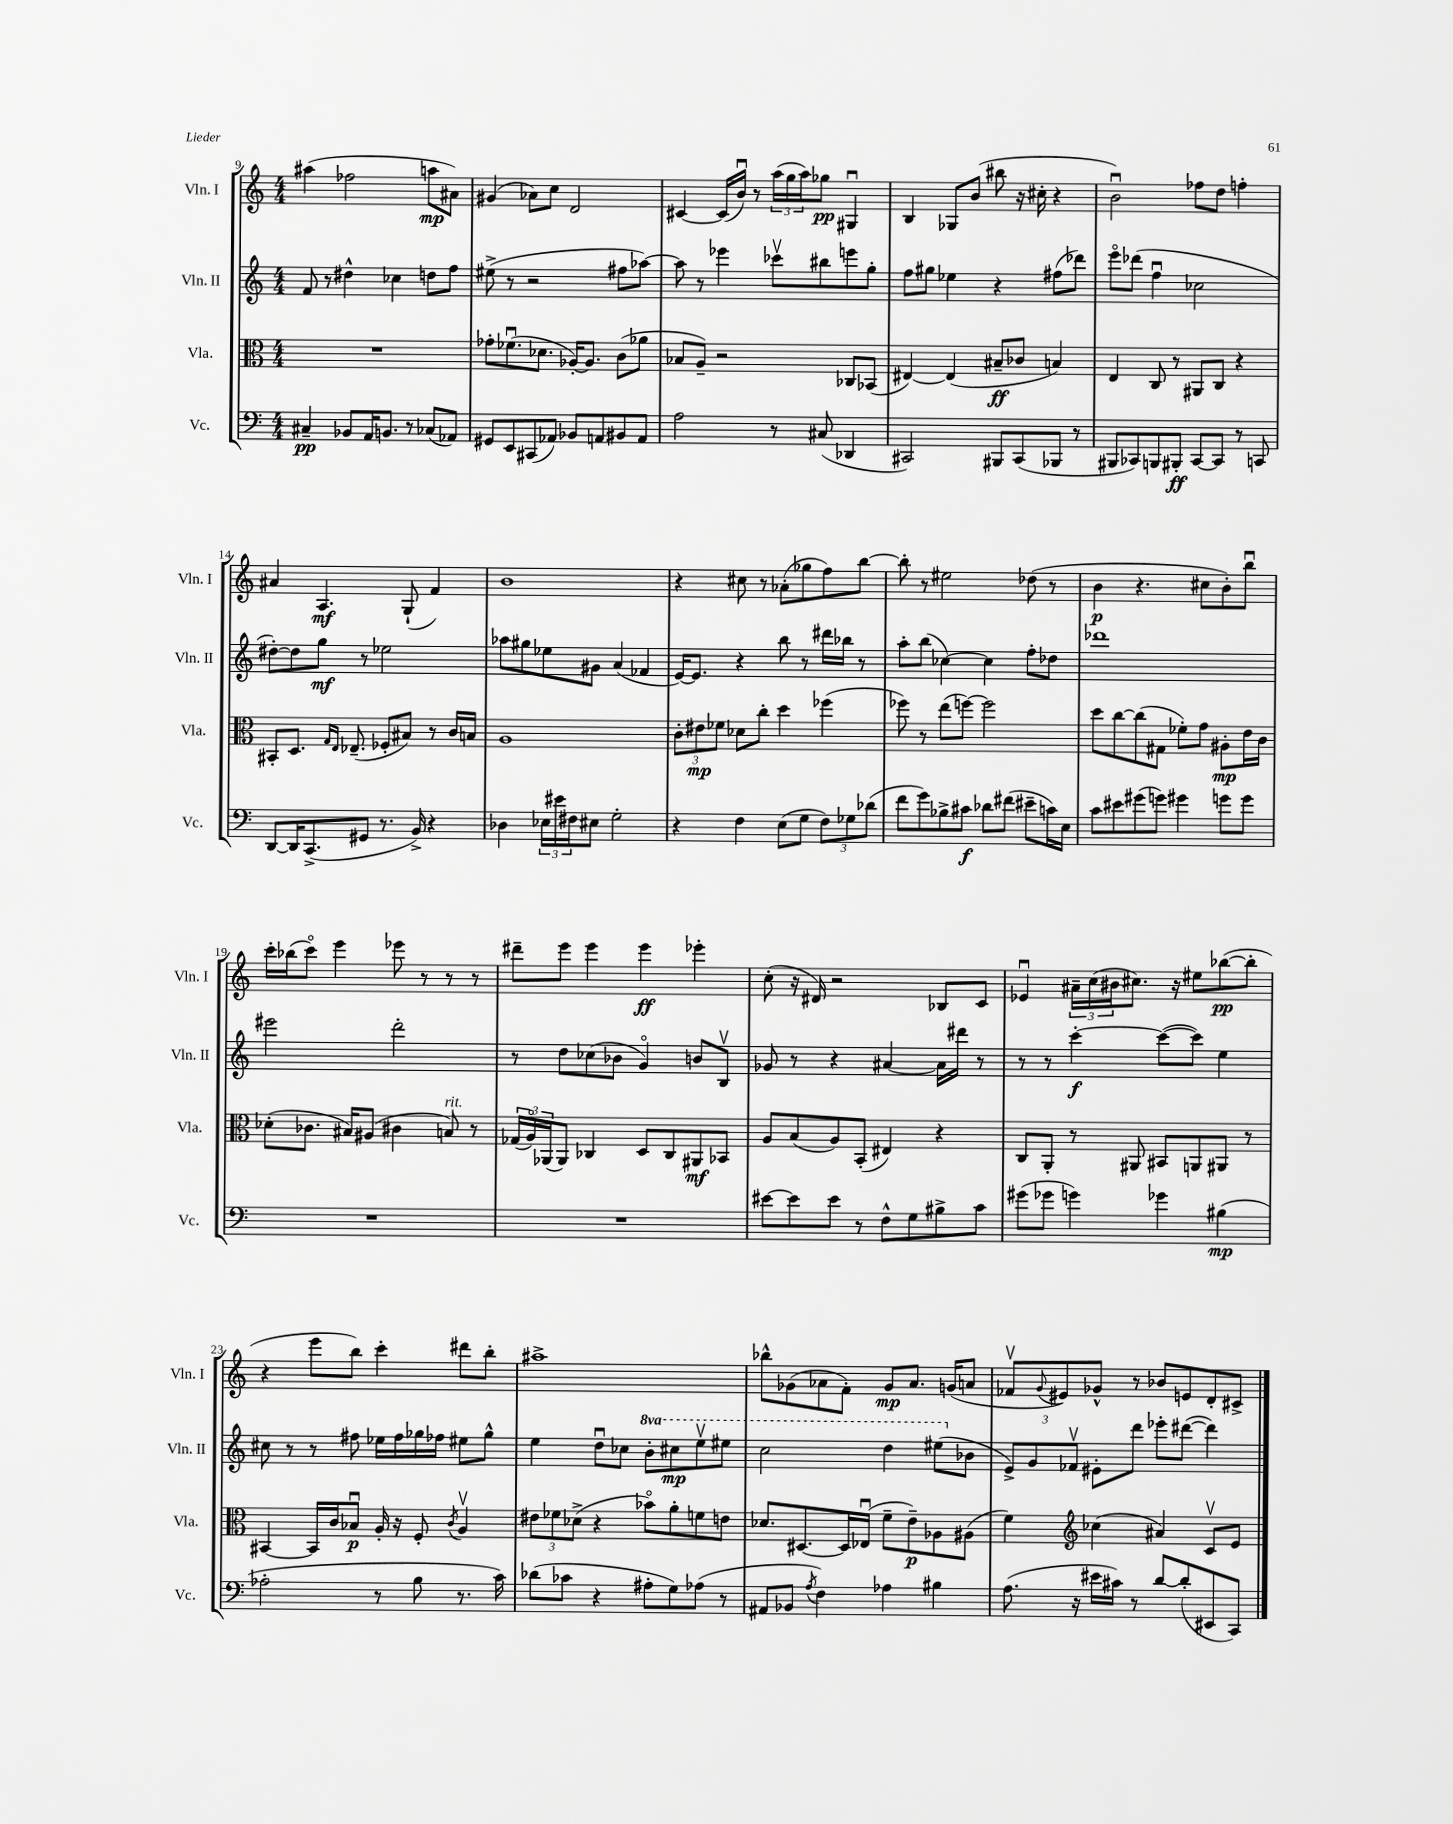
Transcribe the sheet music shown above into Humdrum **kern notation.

**kern	**kern	**kern	**kern
*staff4	*staff3	*staff2	*staff1
*clefF4	*clefC3	*clefG2	*clefG2
*k[]	*k[]	*k[]	*k[]
*M4/4	*M4/4	*M4/4	*M4/4
4C#~	1r	8f	(4aa#
.	.	8r	.
8BB-	.	4dd#^^	2ff-
16AA	.	.	.
8.BB	.	.	.
.	.	4cc-	.
8r	.	.	.
(8C-	.	8dd	8aa
8AA-)	.	8ff	8a#)
=	=	=	=
8GG#	8g-'	(8ee#^	(4g#
8EE	(8.f-u	8r	.
(8CC#	.	2r	8a-)
.	8.d-	.	.
8AA-)	.	.	8cc
8BB-	[16A-')	.	2d
.	8.A-]	.	.
8AA	.	.	.
8BB#	(8c	8ff#	.
8AA	8a-	[8aa-)	.
=	=	=	=
2A	8B-	8aa-]	[4c#
.	8A~)	8r	.
.	2r	4eee-	(16c#]
.	.	.	16bu)
.	.	.	8r
8r	.	8ccc-v	(24aa
.	.	.	24gg
.	.	.	24aa)
(8C#	.	8bb#	8gg-
4DD-	8C-	8eee	4G#u
.	(8BB-	8gg'	.
=	=	=	=
2CC#)	[4E#)	8ff	4B
.	.	8gg#	.
.	(4E#]	4ee-	8G-
.	.	.	(8b
8BBB#	8B#~	4r	8bb#
(8CC#	8c-	.	16r
.	.	.	16cc#'
8BBB-	4B)	(8ff#	4r
8r	.	8ddd-)	.
=	=	=	=
8BBB#	4E	8eeeo	2bu)
8CC-)	.	(8ddd-	.
8BBB	8C	4ffu	.
8BBB#'	8r	.	.
[8CC-	8AA#	2cc-	8ff-
8CC-]	8C	.	8dd
8r	4r	.	4ff'
8CC	.	.	.
=	=	=	=
[8DD	8BB#'	[8dd#')	4a#
16DD]	8.D	8dd#]	.
(8.CC^	.	.	.
.	.	8gg	4.A
.	16qqG	.	.
.	16qqE	.	.
.	(8.E-~	.	.
8GG#	.	8r	.
8.r	8F-'	2ee-	.
.	8B#)	.	(8G`
16BB^)	.	.	.
4r	8r	.	4f)
.	16c	.	.
.	16B	.	.
=	=	=	=
4D-	1A	8aa-	1b
.	.	8gg#	.
24E-	.	8ee-	.
24e#	.	.	.
24F#	.	.	.
8E#	.	8g#	.
2G'	.	(4a	.
.	.	4f-	.
=	=	=	=
4r	12c'	[16e)	4r
.	.	8.e]	.
.	12e#	.	.
.	12f-	.	.
4F	8d-	4r	8cc#
.	8cc'	.	8r
(8E	4dd	8bb	(8a-'
8G	.	8r	8gg-
12F)	(4ff-	16ddd#	8ff)
.	.	16bb-	.
12G-	.	.	.
.	.	8r	[8bb
(12d-	.	.	.
=	=	=	=
8f	8ff-)	8aa'	8bb']
8g)	8r	(8bb	8r
8B-^	(8ee	[4cc-)	2ee#
8c#	[8ff)	.	.
8d-	2ff]	4cc-]	.
(8f#	.	.	.
8e#~	.	8ff'	(8dd-
16c)	.	8dd-	8r
16E	.	.	.
=	=	=	=
8c	8dd	1ddd-	4b
8e#	[8cc	.	.
(8g#	(8cc]	.	4.r
8g)	8G#	.	.
4g#	8f-')	.	.
.	8g	.	8cc#
8g	8A#'	.	8b')
8g	16e	.	8bbu
.	16c	.	.
=	=	=	=
1r	(8d-'	2eee#	16ccc'
.	.	.	(16bb-
.	8.c-	.	8ccco)
.	.	.	4eee
.	16B#)	.	.
.	(8A#	.	.
.	4c#	2ddd'	8eee-
.	.	.	8r
.	8B)	.	8r
.	8r	.	8r
=	=	=	=
1r	(24G-	8r	8ddd#~
.	24Ao)	.	.
.	(24AA-	.	.
.	8AA-)	8dd	8eee
.	4C-	(8cc-	4eee
.	.	8b-	.
.	8D	4go)	4eee
.	8C-	.	.
.	8AA#	8b	4eee-'
.	8BB-	8Bv	.
=	=	=	=
[8e#	8A	8g-	(8cc'
8e#]	(8B	8r	16r
.	.	.	16d#)
8e#	8A)	4r	2r
8r	(8BB'	.	.
8F^^	4E#)	[4a#	.
8G	.	.	.
8B#^	4r	16a#]	8B-
.	.	16ddd#	.
8c	.	8r	8c
=	=	=	=
(8g#	8C	8r	4e-u
8g-	8AA'	8r	.
4g)	8r	[4ccc'	24a#~
.	.	.	(24cc
.	.	.	24b#
.	8AA#	.	8.cc#)
4g-	8BB#	(8ccc_	.
.	.	.	16r
.	8AA	8ccc])	8ee#
(4B#	8AA#	4ee	([8bb-
.	8r	.	8bb-']
=	=	=	=
2A-'	[4BB#	8cc#	4r
.	.	8r	.
.	16BB#]	8r	8eee
.	16c	.	.
.	8B-u	8ff#	8bb)
8r	16A'	16ee-	4ccc'
.	16r	16ff#	.
8B	8F'	16gg-	.
.	.	16ff-	.
.	8qc	.	.
8.r	4Av	8ee#	8ddd#
.	.	8gg-^^	8bb'
16c)	.	.	.
=	=	=	=
(8d-	12e#	4ee	1aa#^
.	12f-	.	.
8c-	.	.	.
.	(12d-^	.	.
4r	4r	8ddu	.
.	.	8cc-	.
8A#'	8b-o)	8bb'	.
8G)	8a'	8ccc#	.
(8A-	8f	8eeev	.
8r	8e	8eee#	.
=	=	=	=
8AA#	8.d-	2ccc	8bb-^^
8BB-	.	.	(8g-
.	[8.D#	.	.
8qA	.	.	.
4F)	.	.	8a-
.	16D#]	.	8f')
.	(16E-u	.	.
4A-	8f~	4ddd	8g-
.	8e~)	.	8.a-
4B#	8A-	(8eee#	.
.	.	.	(16g
.	(8A#	8b-	8a
=	=	=	=
(8.A	4f)	12e^)	8f-v
.	.	12g	.
.	.	.	8qqg
.	.	.	8e#)
.	.	12f-v	.
16r	.	.	.
*	*clefG2	*	*
16e#	(4cc-	8e#'	8g-^^
16c#)	.	.	.
8r	.	8ddd	8r
[8d	4a#)	8eee-'	8b-
(8d']	.	([8ddd#	8e
8EE#	8cv	4ddd#])	8d'
8CC)	8e	.	8c#^
==	==	==	==
*-	*-	*-	*-
